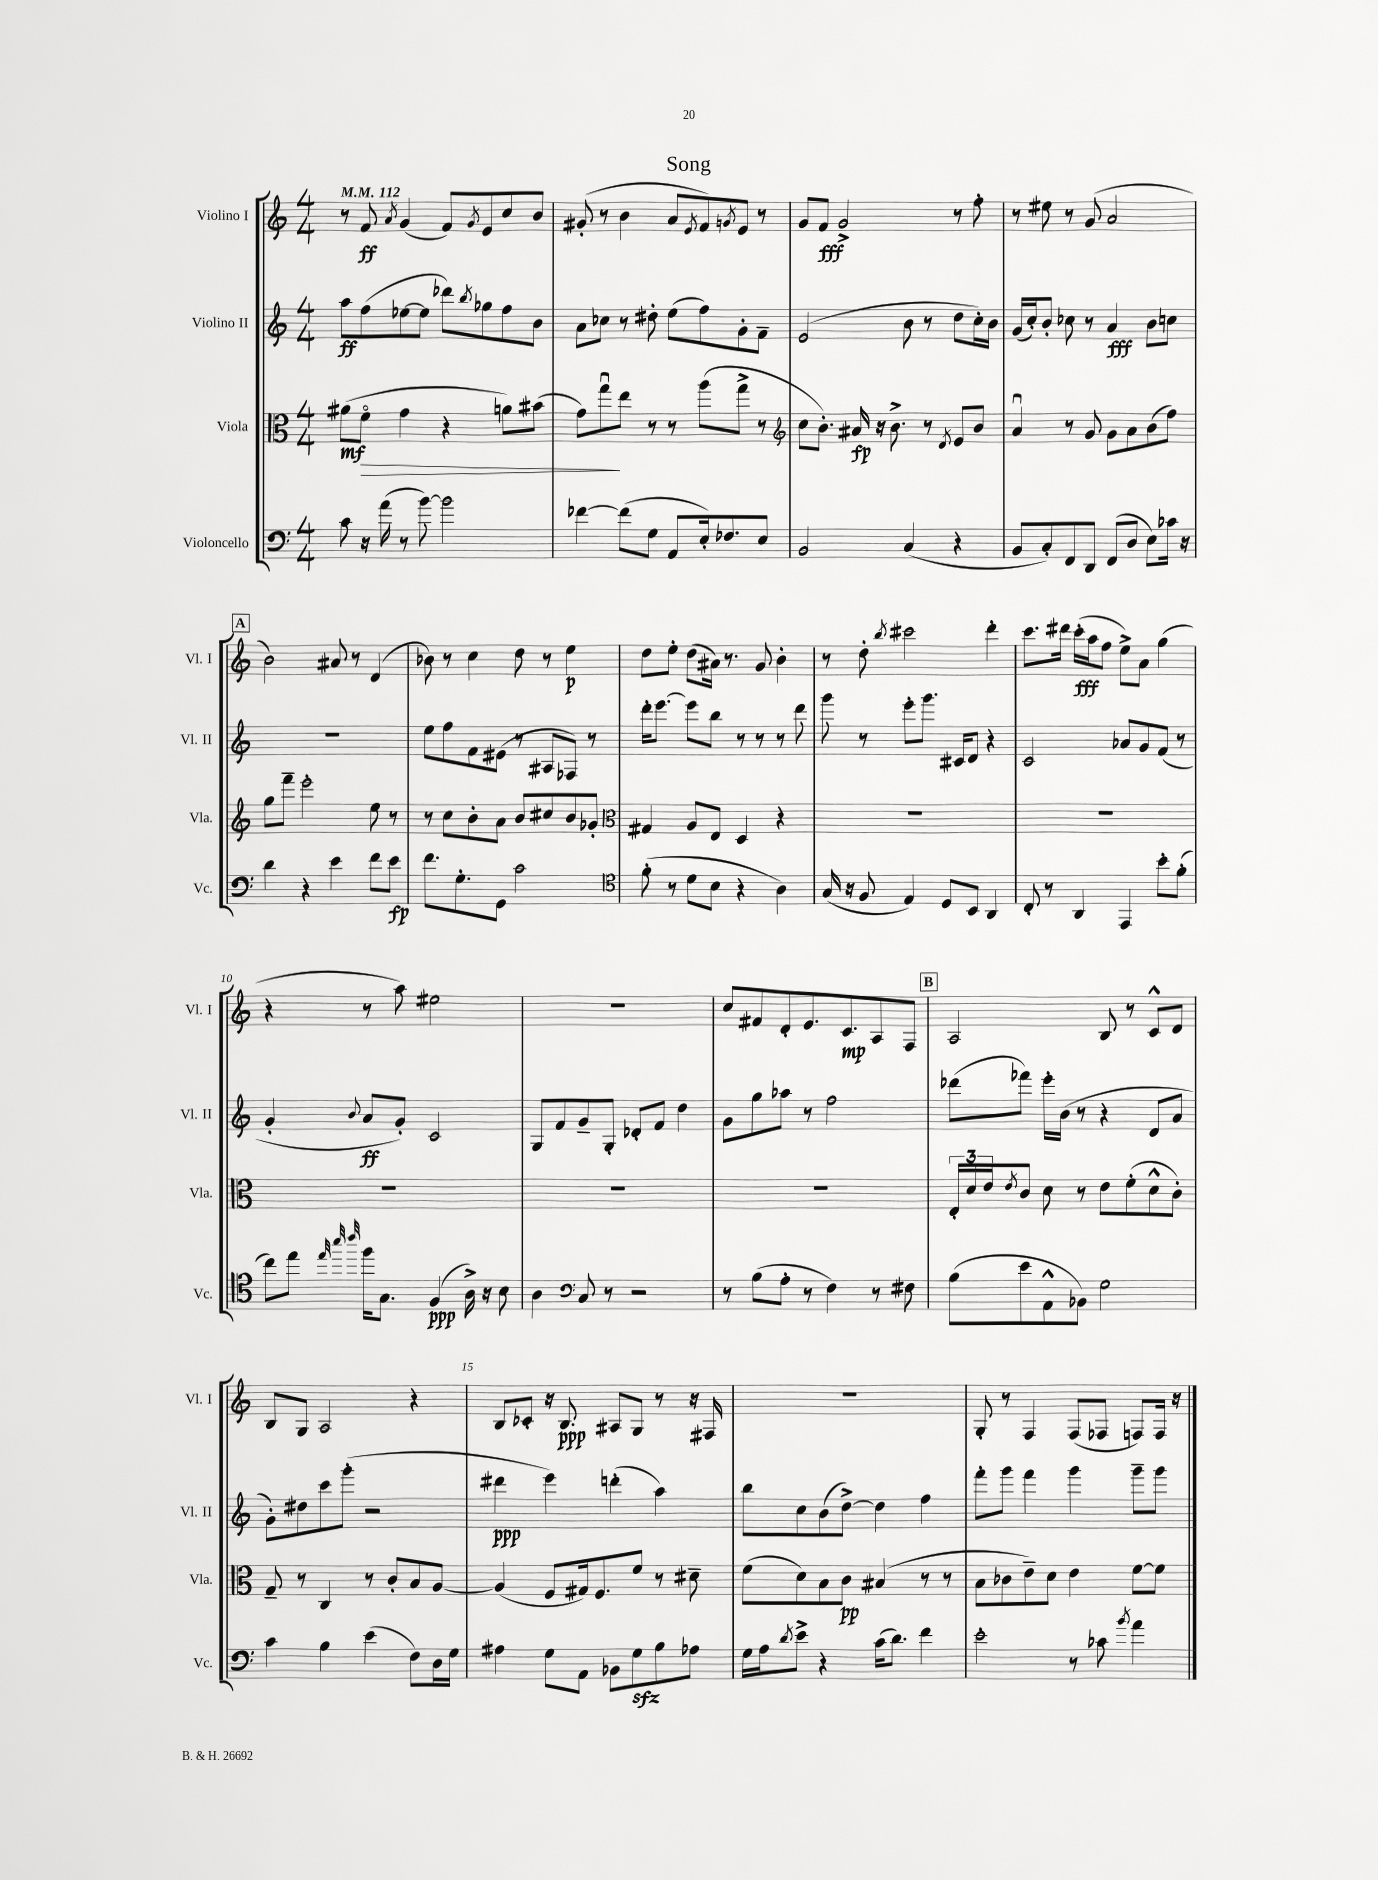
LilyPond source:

\header { title = "Song" }
<<
\new StaffGroup <<
\new Staff = "s0" \with { instrumentName = "Violino I" shortInstrumentName = "Vl. I" } {
    \clef treble \key c \major \numericTimeSignature \time 4/4 \tempo 4 = 112
    r8 f'8\ff \acciaccatura { a'8 } g'4( f'8) \acciaccatura { g'8 } e'8 c''8 b'8 |
    gis'8-.( r8 b'4 a'8 \acciaccatura { e'8 } f'8) \acciaccatura { g'8 } e'8 r8 |
    g'8 f'8\fff g'2-> r8 f''8-. |
    r8 eis''8 r8 g'8( a'2 |
    \mark \markup { \box "A" } b'2) ais'8 r8 d'4( |
    bes'8) r8 c''4 d''8 r8 e''4\p |
    d''8 e''8-. d''8( ais'16) r8. g'8 b'4-. |
    r8 d''8-. \acciaccatura { b''8 } cis'''2 d'''4-. |
    c'''8. dis'''16 c'''16-.\fff( a''16 f''8 e''8->) a'8 g''4( |
    r4 r8 a''8) eis''2 |
    R1 |
    c''8 fis'8 d'8-. e'8. c'8.\mp a8 f8 |
    \mark \markup { \box "B" } a2 b8 r8 c'8-^ d'8 |
    b8 g8 a2 r4 |
    b8 ces'8-. r16 b8.\ppp ais8 g8 r8 r16 fis16 |
    R1 |
    g8-. r8 f4 f8( fes8 f8) f16 r16 \bar "|." |
}
\new Staff = "s1" \with { instrumentName = "Violino II" shortInstrumentName = "Vl. II" } {
    \clef treble \key c \major \numericTimeSignature \time 4/4
    a''8\ff f''8( ees''8~ ees''8 des'''8) \acciaccatura { b''8 } ges''8 f''8 b'8 |
    a'8 ces''8 r8 dis''8-. e''8( f''8) g'8-. f'8-- |
    e'2( b'8 r8 d''8 c''16-.) b'16 |
    g'16( c''16-.) b'8-. ces''8 r8 a'4\fff b'8 c''8 |
    \mark \markup { \box "A" } R1 |
    e''8 f''8 f'8 eis'8( r8 ais8 fes8) r8 |
    d'''16-. e'''8.~ e'''8 b''8 r8 r8 r8 d'''8 |
    g'''8 r8 e'''8-. g'''8. cis'16 d'8 r4 |
    c'2 aes'8 g'8 f'8( r8 |
    g'4-. \appoggiatura { b'8 } a'8\ff g'8-.) c'2 |
    g8 f'8 g'8-- g8-. des'8-. f'8 d''4 |
    g'8 g''8 aes''8 r8 f''2 |
    \mark \markup { \box "B" } des'''8( fes'''8) e'''16-. b'16( r8 r4 d'8 a'8 |
    g'8-.) dis''8 c'''8 g'''8-.( r2 |
    dis'''4\ppp e'''4) d'''4-.( a''4) |
    b''8 c''8 b'8( d''8~->) d''4 f''4 |
    f'''8-. g'''8 f'''4 g'''4 g'''8-- g'''8 \bar "|." |
}
\new Staff = "s2" \with { instrumentName = "Viola" shortInstrumentName = "Vla." } {
    \clef alto \key c \major \numericTimeSignature \time 4/4
    ais'8\mf( f'8\flageolet\> g'4 r4 a'8) bis'8( |
    g'8) g''8\downbow\! e''8 r8 r8 a''8( g''8-> r8 |
    \clef treble c''8 b'8.-.) ais'16\fp r16 b'8.-> r8 \acciaccatura { d'8 } e'8 b'8 |
    a'4\downbow r8 g'8 g'8 a'8 b'8( f''8) |
    \mark \markup { \box "A" } g''8 f'''8-- e'''2-. e''8 r8 |
    r8 c''8 b'8-. a'8 b'8 cis''8 b'8 ges'8-. |
    \clef alto gis4 a8 e8 d4 r4 |
    R1 |
    R1 |
    R1 |
    R1 |
    R1 |
    \mark \markup { \box "B" } \tuplet 3/2 { e16-. d'16 e'16 } \acciaccatura { e'8 } c'8 d'8 r8 e'8 f'8-.( d'8-^ c'8-.) |
    g8-- r8 c4 r8 c'8-. b8 a8~ |
    a4( f8 gis16) f8. f'8 r8 dis'8-- |
    f'8( d'8) b8 c'8\pp bis4( r8 r8 |
    b8 ces'8 e'8--) d'8 e'4 f'8~ f'8 \bar "|." |
}
\new Staff = "s3" \with { instrumentName = "Violoncello" shortInstrumentName = "Vc." } {
    \clef bass \key c \major \numericTimeSignature \time 4/4
    c'8 r16 a'16( r8 b'8~) b'2 |
    fes'4~ fes'8( g8 a,8 e16-.) fes8. e8 |
    b,2 c4( r4 |
    b,8 c8-.) f,8 d,8 f,8( d8 e8) ces'16 r16 |
    \mark \markup { \box "A" } d'4 r4 e'4 f'8 e'8\fp |
    f'8. g8.-. g,8 c'2 |
    \clef tenor f'8-.( r8 d'8 b8 r4 a4) |
    g16( r16 f8 e4) d8 b,8 a,4 |
    c8-. r8 a,4 e,4 b'8-. f'8-.( |
    c''8) e''8 \grace { e''32 b''32 c'''32 } f''16 g8. f4\ppp( a16->) r16 b8 |
    a4 \clef bass c8 r8 r2 |
    r8 b8( a8-. r8 f4) r8 fis8 |
    \mark \markup { \box "B" } b8( e'8 a,8-^ bes,8) g2 |
    c'4 b4 e'4( f8) d16 g16 |
    ais4 g8 a,8 bes,8 g8\sfz b8 aes8 |
    g16 a16 \acciaccatura { d'8 } e'8-> r4 c'16( d'8.) f'4 |
    e'2-. r8 ces'8 \acciaccatura { b'8 } a'4 \bar "|." |
}
>>
>>
\layout { \context { \Score \override BarNumber.break-visibility = ##(#f #t #t) barNumberVisibility = #(every-nth-bar-number-visible 5) } }
